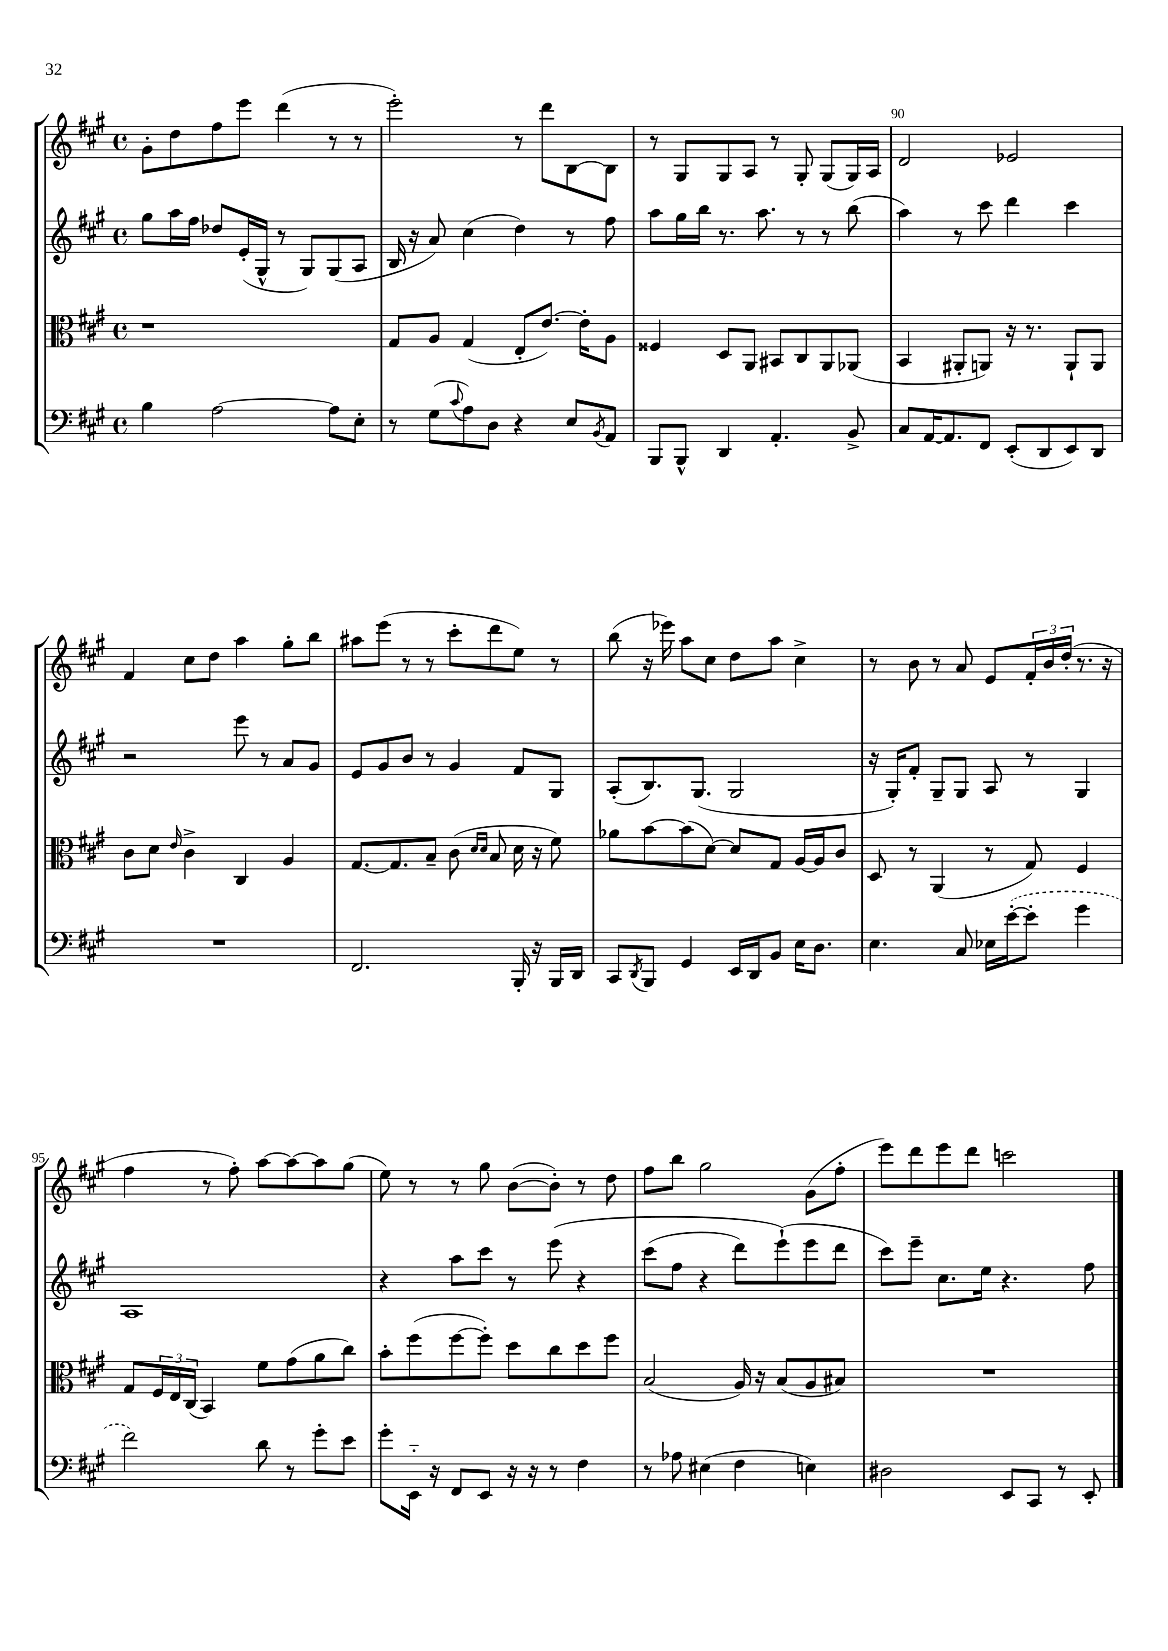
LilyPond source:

<<
\new StaffGroup <<
\new Staff = "s0" {
    \clef treble \key a \major \defaultTimeSignature \time 4/4
    gis'8-. d''8 fis''8 e'''8 d'''4( r8 r8 |
    e'''2-.) r8 d'''8 b8~ b8 |
    r8 gis8 gis8 a8 r8 gis8-. gis8( gis16) a16 |
    d'2 ees'2 |
    fis'4 cis''8 d''8 a''4 gis''8-. b''8 |
    ais''8 e'''8( r8 r8 cis'''8-. d'''8 e''8) r8 |
    b''8( r16 ees'''16) a''8 cis''8 d''8 a''8 cis''4-> |
    r8 b'8 r8 a'8 e'8 \tuplet 3/2 { fis'16-. b'16 d''16-.( } r8. r16 |
    fis''4 r8 fis''8-.) a''8~ a''8~ a''8 gis''8( |
    e''8) r8 r8 gis''8 b'8~( b'8-.) r8 d''8 |
    fis''8 b''8 gis''2 gis'8( fis''8-. |
    e'''8) d'''8 e'''8 d'''8 c'''2 \bar "|." |
}
\new Staff = "s1" {
    \clef treble \key a \major \defaultTimeSignature \time 4/4
    gis''8 a''16 fis''16 des''8 e'16-.( gis16-^ r8 gis8) gis8( a8 |
    b16 r16 a'8) cis''4( d''4) r8 fis''8 |
    a''8 gis''16 b''16 r8. a''8. r8 r8 b''8( |
    a''4) r8 cis'''8 d'''4 cis'''4 |
    r2 e'''8 r8 a'8 gis'8 |
    e'8 gis'8 b'8 r8 gis'4 fis'8 gis8 |
    a8-.( b8.) gis8.( gis2 |
    r16 gis16-.) fis'8-. gis8-- gis8 a8 r8 gis4 |
    a1 |
    r4 a''8 cis'''8 r8 e'''8\( r4 |
    cis'''8( fis''8 r4 d'''8) e'''8-!(\) e'''8 d'''8 |
    cis'''8) e'''8-- cis''8. e''16 r4. fis''8 \bar "|." |
}
\new Staff = "s2" {
    \clef alto \key a \major \defaultTimeSignature \time 4/4
    r1 |
    gis8 a8 gis4( e8-. e'8.~) e'16-. a8 |
    fisis4 d8 a,8 bis,8 cis8 a,8 aes,8( |
    b,4 ais,8-. a,8) r16 r8. a,8-! a,8 |
    cis'8 d'8 \grace { e'16 } cis'4-> cis4 a4 |
    gis8.~ gis8. b8-- cis'8( \grace { d'16 d'16 } b8 d'16 r16 fis'8) |
    aes'8 b'8~ b'8( d'8~) d'8 gis8 a16~ a16 cis'8 |
    d8 r8 a,4( r8 gis8) fis4 |
    gis8 \tuplet 3/2 { fis16 e16 cis16( } b,4) fis'8 gis'8( a'8 cis''8) |
    b'8-. fis''8( fis''8~ fis''8-.) d''8 cis''8 d''8 fis''8 |
    b2( a16) r16 b8( a8 bis8) |
    R1 \bar "|." |
}
\new Staff = "s3" {
    \clef bass \key a \major \defaultTimeSignature \time 4/4
    b4 a2~ a8 e8-. |
    r8 gis8( \appoggiatura { cis'8 } a8) d8 r4 e8 \acciaccatura { b,8 } a,8 |
    b,,8 b,,8-^ d,4 a,4.-. b,8-> |
    cis8 a,16~ a,8. fis,8 e,8-.( d,8 e,8) d,8 |
    R1 |
    fis,2. b,,16-. r16 b,,16 d,16 |
    cis,8 \acciaccatura { d,8 } b,,8 gis,4 e,16 d,16 b,8 e16 d8. |
    e4. cis8 ees16 \once \slurDashed e'16~-.( e'8-. gis'4 |
    fis'2) d'8 r8 gis'8-. e'8 |
    gis'8-. e,16-_ r16 fis,8 e,8 r16 r16 r8 fis4 |
    r8 aes8 eis4( fis4 e4) |
    dis2 e,8 cis,8 r8 e,8-. \bar "|." |
}
>>
>>
\layout { \context { \Score currentBarNumber = #87 \override BarNumber.break-visibility = ##(#f #t #t) barNumberVisibility = #(every-nth-bar-number-visible 5) } }
